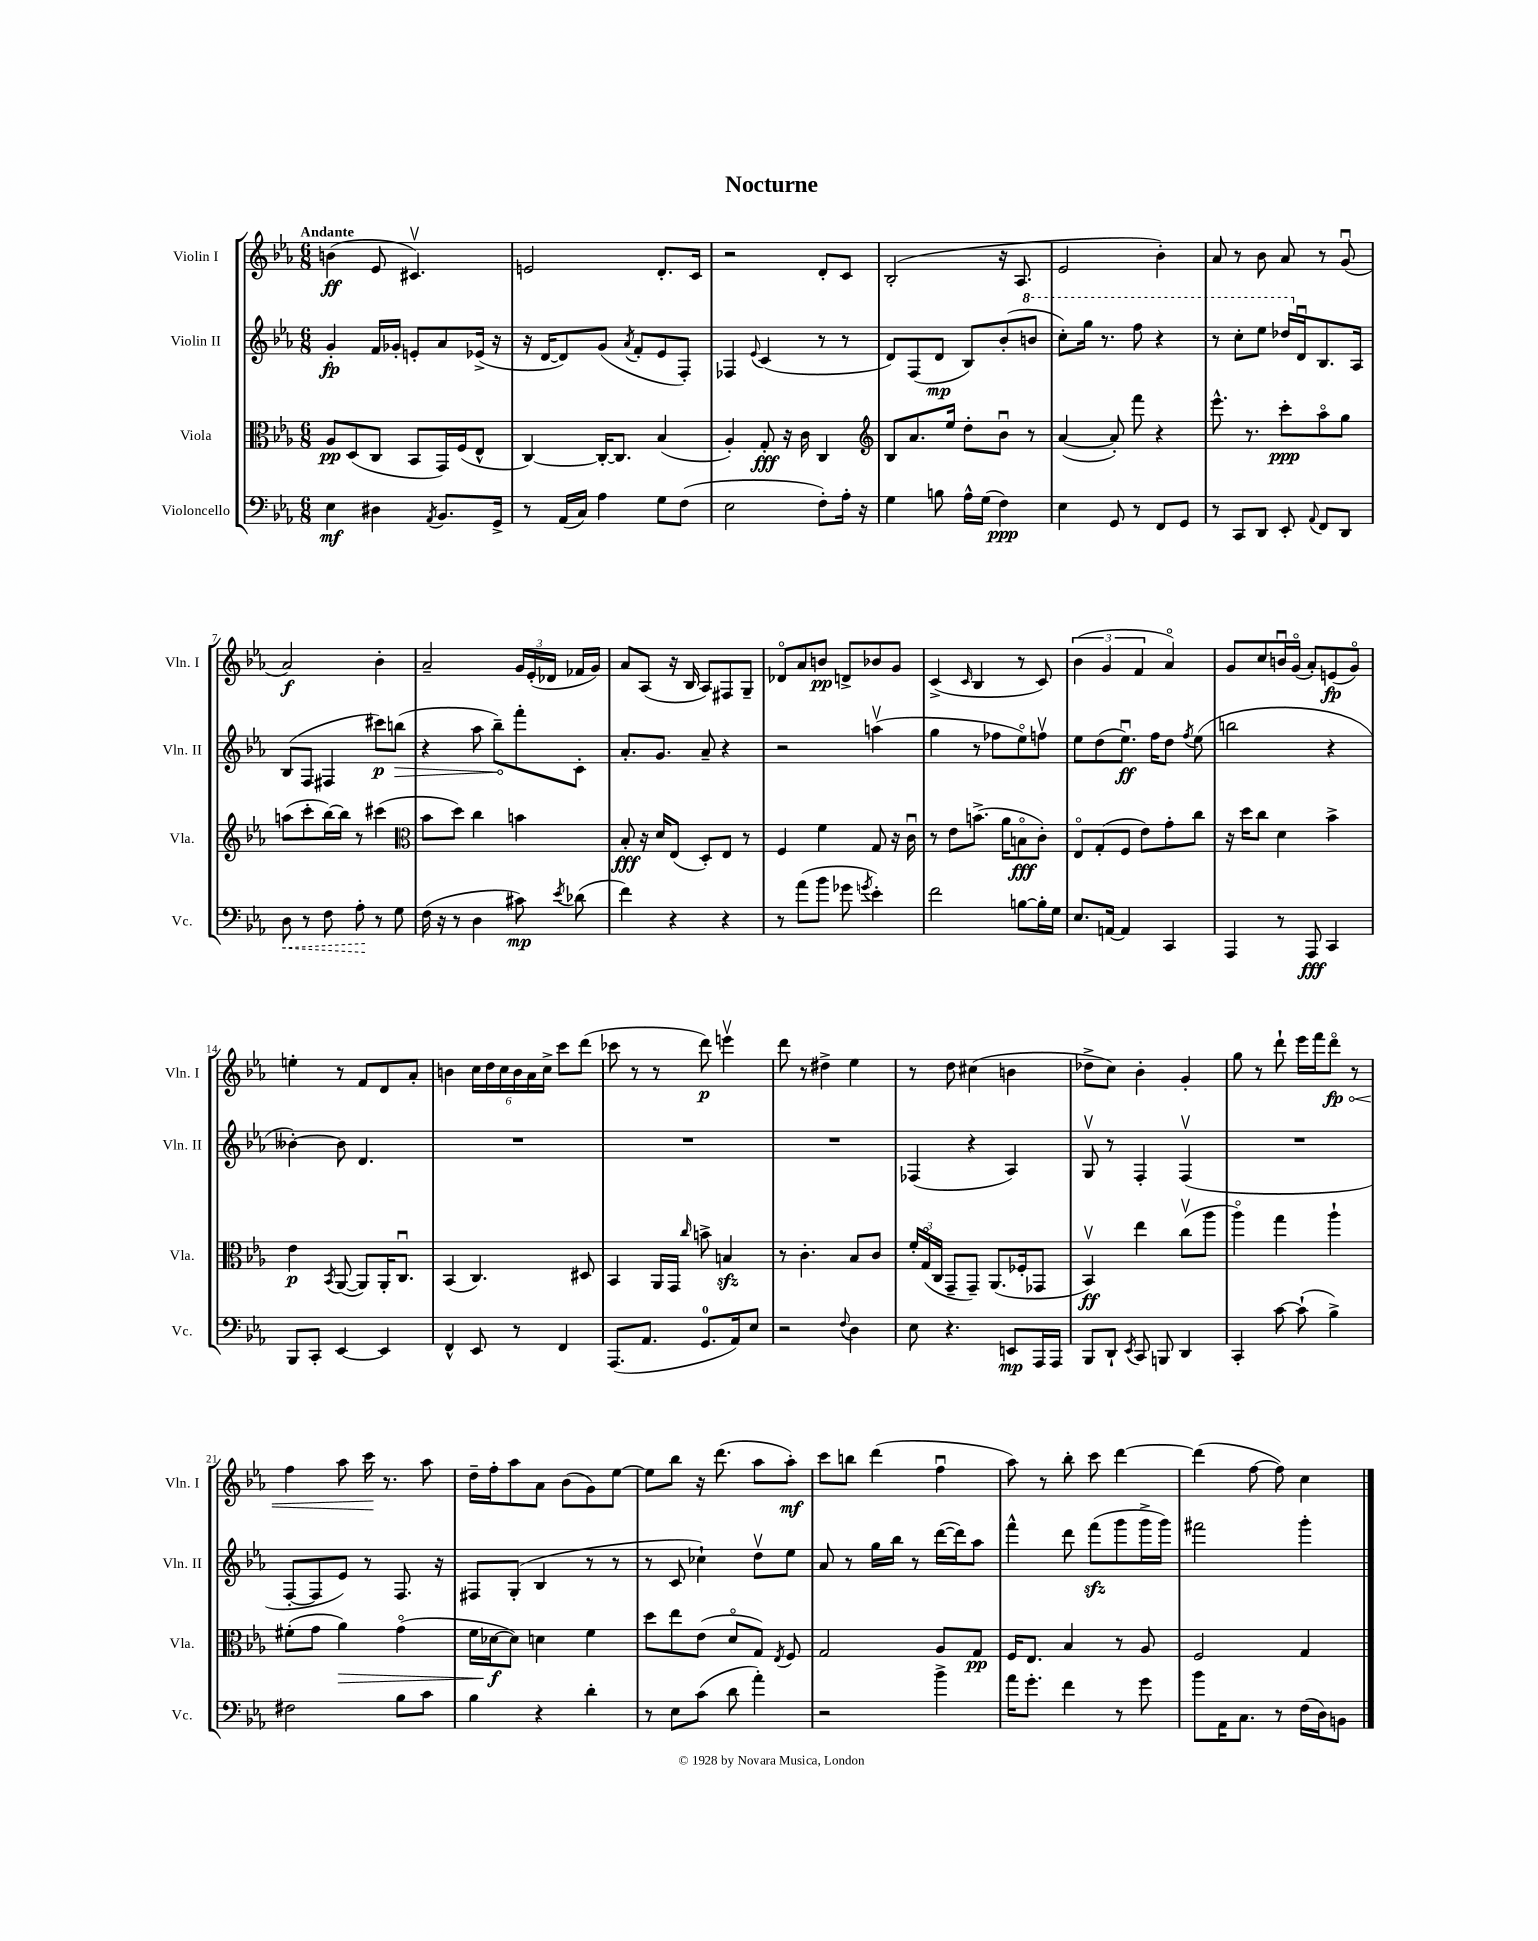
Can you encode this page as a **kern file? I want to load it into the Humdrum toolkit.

**kern	**kern	**kern	**kern
*staff4	*staff3	*staff2	*staff1
*clefF4	*clefC3	*clefG2	*clefG2
*k[b-e-a-]	*k[b-e-a-]	*k[b-e-a-]	*k[b-e-a-]
*M6/8	*M6/8	*M6/8	*M6/8
4E-	8A-	4g'	(4b
.	(8D	.	.
4D#	8C	16f	8e-
.	.	16g-'	.
.	8BB-	8e'	4.c#v)
8qAA-	.	.	.
8.BB-	16GG)	8a-	.
.	(16F	.	.
.	8E-^^	(16e-^	.
16GG^	.	16r	.
=	=	=	=
8r	[4C)	16r	2e
.	.	[16d	.
(16AA-	.	8d])	.
16C)	.	.	.
4A-	16C'_	(8g	.
.	8.C]	.	.
.	.	8qa-	.
.	.	8f'	.
8G	(4B-	8e-	8.d'
(8F	.	8F')	.
.	.	.	16c
=	=	=	=
2E-	4A-')	4F-	2r
.	.	8qqe-	.
.	8G'	(4c	.
.	16r	.	.
.	16c	.	.
8F')	4C	8r	8d'
16A-'	.	8r	8c
16r	.	.	.
=	=	=	=
*	*clefG2	*	*
4G	8B-	8d)	(2B-'
.	8.a-	(8F	.
8B	.	8d	.
.	16ee-	.	.
16A-^^	8dd'	8B-)	.
(16G	.	.	.
4F)	8b-u	(8b-'	16r
.	.	.	8.A-
.	8r	8bb	.
=	=	=	=
4E-	([4a-	8ccc')	2e-
.	.	16ggg	.
.	.	8.r	.
8GG	8a-'])	.	.
8r	8fff	8fff	.
8FF	4r	4r	4b-')
8GG	.	.	.
=	=	=	=
8r	8.eee-^^	8r	8a-
8CC	.	8ccc'	8r
.	8.r	.	.
8DD	.	8eee-	8b-
8EE-'	8ccc'	16ddd-	8a-
.	.	16du	.
8qqAA-	.	.	.
8FF	8aa-o	8.B-	8r
8DD	8gg	.	(8gu
.	.	16A-	.
=	=	=	=
8D	(8aa	(8B-	2a-)
8r	8ccc'	8F	.
8F	[16bb-)	4F#	.
.	16bb-]	.	.
8A-'	8r	.	.
8r	(4ccc#	8ccc#)	4b-'
8G	.	(8bb	.
=	=	=	=
*	*clefC3	*	*
(16F	8b-	4r	2a-~
16r	.	.	.
8r	8dd)	.	.
4D	4cc	8aa-	.
.	.	8bb-~)	.
8c#)	4b	8fff'	24g
.	.	.	(24e-'
.	.	.	24d-
8qe-	.	.	.
(8d-	.	8c'	16f-
.	.	.	16g)
=	=	=	=
4f)	8B-'	8.a-'	8a-
.	16r	.	(8A-
.	16d	8.g	.
4r	(8E-	.	16r
.	.	.	16B-
.	8D')	8a-~	8A-)
4r	8E-	4r	8F#
.	8r	.	8G~
=	=	=	=
8r	4F	2r	8d-o
(8a-	.	.	8a-
8b-	4f	.	8b
8g-	.	.	8d^
8qg	.	.	.
4e-')	8G	(4aav	8b-
.	16r	.	8g
.	16cu	.	.
=	=	=	=
2f	8r	4gg	(4c^
.	8e-	.	.
.	.	.	16qqc
.	(8.b^	8r	4B-
.	.	8ff-	.
.	16a-	.	.
[8B	8Bo	8ee-o)	8r
16B']	8c')	8ffv	8c)
16G	.	.	.
=	=	=	=
8.E-	8E-o	8ee-	(6b-
.	(8G'	(8dd	.
.	.	.	6g
[16AA	.	.	.
4AA]	8F	8.ee-u)	.
.	.	.	6f
.	8e-)	.	.
.	.	16ff	.
4CC	8g'	8dd	4a-o)
.	.	8qff	.
.	8cc	(8ee-	.
=	=	=	=
4AAA-	16r	2bb	8g
.	16dd	.	.
.	8cc	.	8cc
8r	4d	.	16bu
.	.	.	(16go
8AAA-	.	.	8a-')
4CC	4b-^	4r	(8e
.	.	.	8go)
=	=	=	=
8BBB-	4e-	[4b--')	4ee'
8CC'	.	.	.
.	8qBB-	.	.
[4EE-	([8AA-	8b--]	8r
.	8AA-])	4.d	8f
4EE-]	16AA-'	.	8d
.	8.Cu	.	.
.	.	.	8a-'
=	=	=	=
4FF^^	(4BB-	2.r	4b
8EE-	4.C)	.	24cc
.	.	.	24dd
.	.	.	24cc
8r	.	.	24b
.	.	.	24a-
.	.	.	24cc^
4FF	.	.	8ccc
.	8D#	.	(8ddd
=	=	=	=
(8.AAA-	4BB-	2.r	8ccc-
.	.	.	8r
8.AA-	.	.	.
.	16AA-	.	8r
.	16GG	.	.
.	16qqcc	.	.
8.GG	8b^	.	8ddd)
.	4B	.	4eeev
16AA-)	.	.	.
8E-	.	.	.
=	=	=	=
2r	8r	2.r	8ddd
.	4.c'	.	8r
.	.	.	4dd#^
8qqF	.	.	.
4D	8B-	.	4ee-
.	8c	.	.
=	=	=	=
8E-	24f'	(4F-	8r
.	(24Go	.	.
.	24C	.	.
4.r	8GG~	.	8dd
.	8GG~)	4r	(4cc#
.	(8.AA-	.	.
8EE	.	4A-)	4b
.	16F-'	.	.
16AAA-	8GG-	.	.
16AAA-	.	.	.
=	=	=	=
8BBB-	4BB-v)	8Gv	8dd-^
8DD`	.	8r	8cc)
8qEE-	.	.	.
8CC	4ee-	4F'	4b-'
8BBB	.	.	.
4DD	(8ccv	(4Fv	4g'
.	8aa-	.	.
=	=	=	=
4CC'	4aa-o)	2.r	8gg
.	.	.	8r
[8c	4gg	.	8ddd`
(8c`]	.	.	16eee-
.	.	.	16fff
4B-^)	4aa-`	.	8dddo
.	.	.	8r
=	=	=	=
2F#	(8f#'	[8F'	4ff
.	8g	8F]	.
.	4a-)	8e-)	8aa-
.	.	8r	16ccc
.	.	.	8.r
8B-	(4go	8.F	.
8c	.	.	8aa-
.	.	16r	.
=	=	=	=
4B-	16f	8F#	16dd~
.	[16d-	.	16ff'
.	8d-])	(8G'	8aa-
4r	4d	4B-	8a-
.	.	.	(8b-
4d'	4f	8r	8g)
.	.	8r	[8ee-
=	=	=	=
8r	8dd	8r	8ee-]
8E-	8ee-	8c	8bb-
(8c	(8e-	4cc-`)	16r
.	.	.	(8.ddd
8d	8do	.	.
4a-')	8G)	8ddv	8aa-
.	8qE-	.	.
.	8F	8ee-	8aa-')
=	=	=	=
2r	2G	8a-	8ccc
.	.	8r	8bb
.	.	16gg	(4ddd
.	.	16bb-	.
.	.	8r	.
4b-^	8A-	([16ddd	4ffu
.	.	16ddd])	.
.	8G	8aa-	.
=	=	=	=
16a-	16F	4fff^^	8aa-)
8.g'	8.E-	.	.
.	.	.	8r
4f	4B-	8ddd	8bb-'
.	.	(8fff	8ccc
8r	8r	8ggg	[4ddd
8g	8A-	16ggg^	.
.	.	16ggg)	.
=	=	=	=
8b-	2F	2fff#	(4ddd]
16AA-	.	.	.
8.C	.	.	.
.	.	.	[8ff
8r	.	.	8ff])
(16F	4G	4ggg'	4cc
16D)	.	.	.
8BB	.	.	.
==	==	==	==
*-	*-	*-	*-
